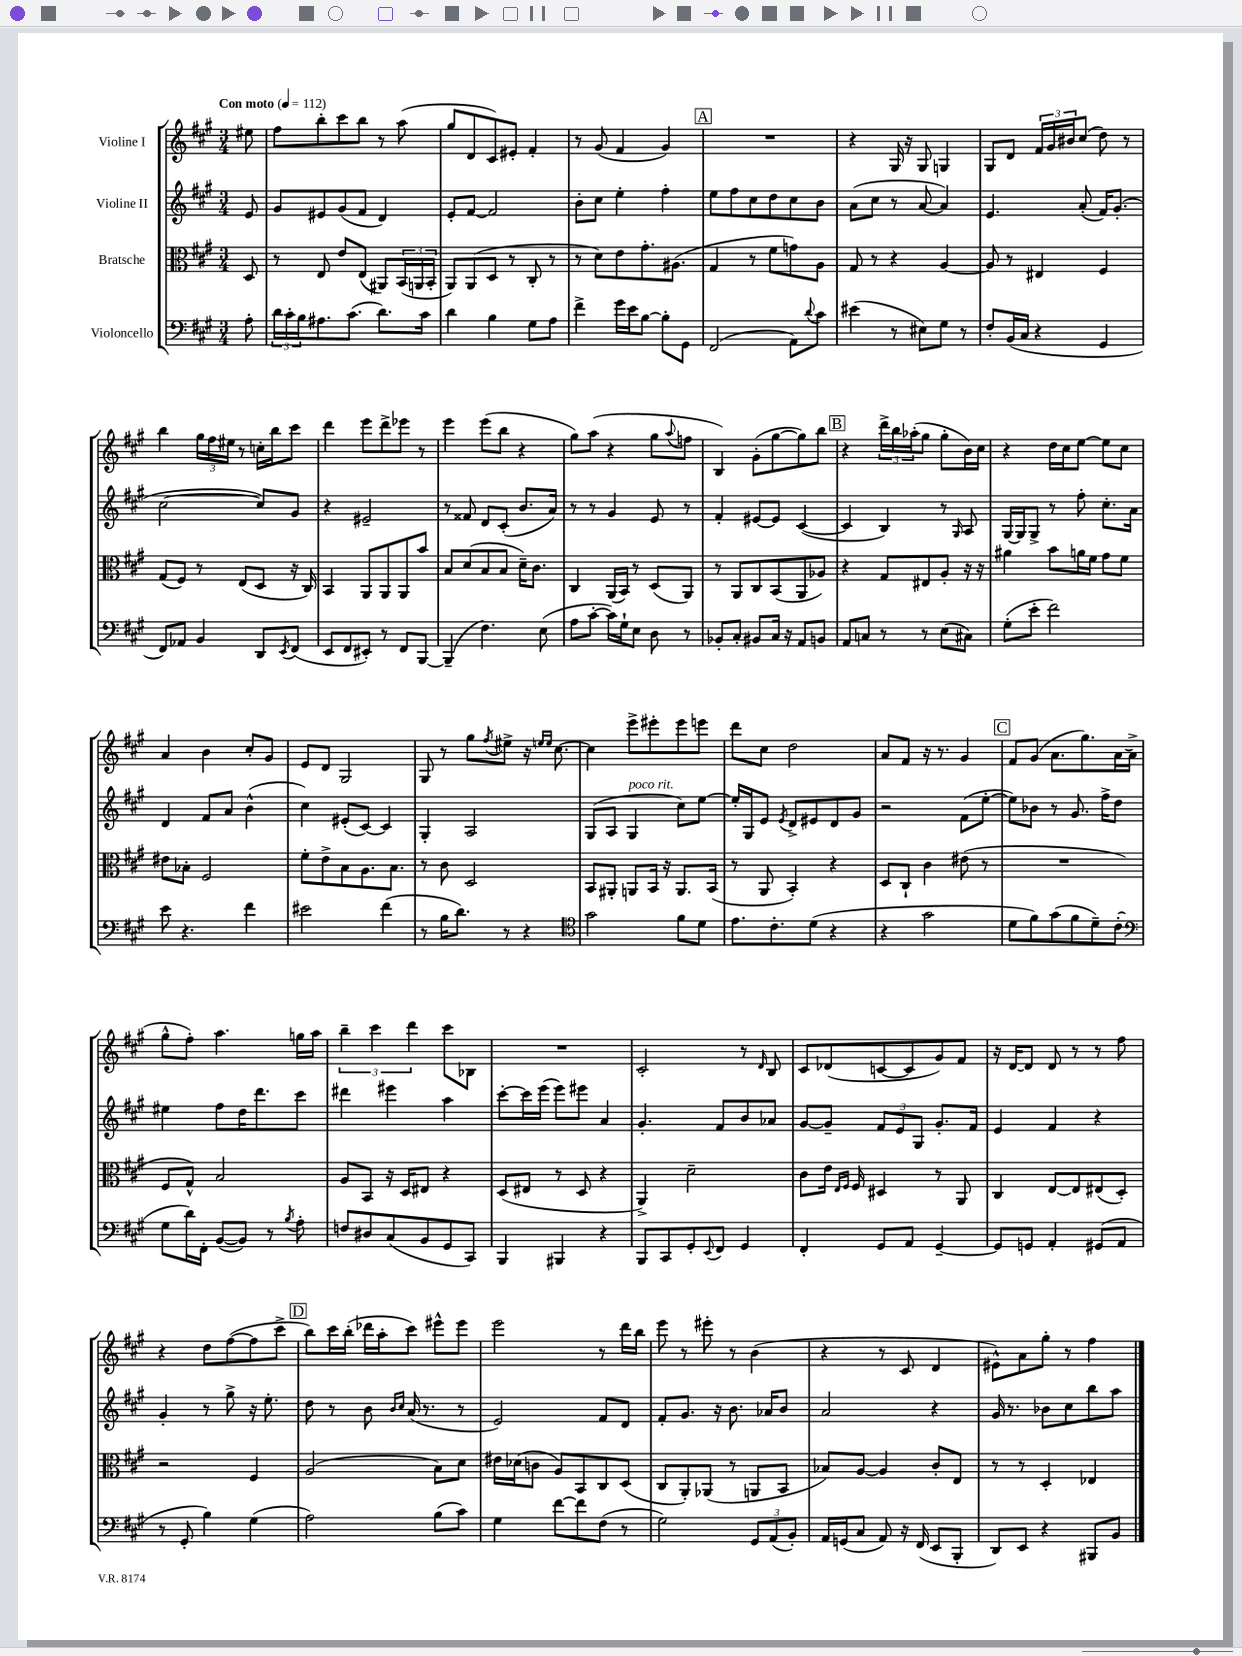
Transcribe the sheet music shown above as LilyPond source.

<<
\new StaffGroup <<
\new Staff = "s0" \with { instrumentName = "Violine I" } {
    \clef treble \key a \major \numericTimeSignature \time 3/4 \partial 8 \tempo "Con moto" 4 = 112
    eis''8 |
    fis''8 b''8-. cis'''8 b''8 r8 a''8( |
    gis''8 d'8 cis'8) eis'8-. fis'4-. |
    r8 gis'8( fis'4 gis'4) |
    \mark \markup { \box "A" } R2. |
    r4 gis16 r16 gis8 g4 |
    gis8 d'8 \tuplet 3/2 { fis'16 gis'16 bis'16 } cis''8( d''8) r8 |
    b''4 \tuplet 3/2 { gis''16 fis''16 eis''16 } r8 c''16-. b''16 cis'''8 |
    d'''4 e'''8 d'''8-> ees'''8 r8 |
    e'''4 e'''8( b''8 r4 |
    gis''8) a''8( r4 gis''8 \appoggiatura { a''8 } f''8 |
    b4) gis'8-.( gis''8~ gis''8) b''8 |
    \mark \markup { \box "B" } r4 \tuplet 3/2 { d'''16-> b''16 aes''16-.( } gis''8 gis''8-. b'16) cis''16 |
    r4 d''16 cis''16 e''8~ e''8 cis''8 |
    a'4 b'4 cis''8-. gis'8 |
    e'8 d'8 gis2 |
    gis8 r8 gis''8 \acciaccatura { fis''8 } eis''8-> r16 \grace { e''16 e''16 } cis''8.~ |
    cis''4 e'''8-> eis'''8-. eis'''8 e'''8 |
    d'''8 cis''8 d''2 |
    a'8 fis'8 r16 r8. gis'4 |
    \mark \markup { \box "C" } fis'8 gis'8( a'8. gis''8.) a'16 a'16->( |
    gis''8-^ fis''8-.) a''4. g''16 a''16 |
    \tuplet 3/2 { b''4-- cis'''4 d'''4 } cis'''8 bes8 |
    R2. |
    cis'2-. r8 \grace { d'16 } b8 |
    cis'8 des'8( c'8~ c'8 gis'8) fis'8 |
    r16 d'16~ d'8 d'8 r8 r8 fis''8 |
    r4 d''8 fis''8~( fis''8 cis'''8-> |
    \mark \markup { \box "D" } b''8) cis'''16 b''16-.( des'''16 a''16-. cis'''8) eis'''8-^ eis'''8 |
    e'''2 r8 d'''16 b''16 |
    e'''8 r8 eis'''8-. r8 b'4( |
    r4 r8 cis'8 d'4 |
    eis'8-^) a'8 gis''8-. r8 fis''4 \bar "|." |
}
\new Staff = "s1" \with { instrumentName = "Violine II" } {
    \clef treble \key a \major \numericTimeSignature \time 3/4 \partial 8
    e'8 |
    gis'8 eis'8 gis'8( fis'8 d'4) |
    e'8-. fis'8~ fis'2 |
    b'8-. cis''8 e''4-. fis''4-. |
    \mark \markup { \box "A" } e''8 fis''8 cis''8 d''8 cis''8 b'8 |
    a'8( cis''8 r8 a'8~ a'4) |
    e'4. a'8-.( fis'16) gis'8.-.( |
    cis''2~ cis''8) gis'8 |
    r4 eis'2-- |
    r8 fisis'8 d'8 cis'8-.( b'8. a'16) |
    r8 r8 gis'4 e'8 r8 |
    fis'4-. eis'8~ eis'8 cis'4~( |
    \mark \markup { \box "B" } cis'4 b4) r8 \grace { gis16 } a8 |
    gis16~ gis16 gis8-> r8 fis''8-. cis''8.-. a'16 |
    d'4 fis'8 a'8 b'4-^( |
    cis''4) eis'8-.( cis'8~) cis'4 |
    gis4-. a2 |
    gis8( a8 gis4^\markup { \italic "poco rit." } cis''8) e''8~ |
    e''16-. gis16 e'8 \acciaccatura { e'8 } d'8-> eis'8 d'8 gis'8 |
    r2 fis'8( e''8~-. |
    \mark \markup { \box "C" } e''8) bes'8 r8 gis'8. fis''16-> d''8 |
    eis''4 fis''8 d''16 d'''8. cis'''8 |
    dis'''4 eis'''4 a''4 |
    cis'''8~-. cis'''16 e'''16( e'''8) eis'''8 a'4 |
    gis'4.-. fis'8 b'8 aes'8 |
    gis'8~ gis'8-- \tuplet 3/2 { fis'8 e'8 gis8 } gis'8.-. fis'16 |
    e'4 fis'4 r4 |
    gis'4-. r8 gis''8-> r16 e''8.-. |
    \mark \markup { \box "D" } d''8 r8 b'8 \grace { b'16 cis''16 } a'16( r8. r8 |
    e'2) fis'8 d'8 |
    fis'8-. gis'8. r16 b'8. aes'16 b'8 |
    a'2 r4 |
    gis'16 r8. bes'8 cis''8 b''8 a''8 \bar "|." |
}
\new Staff = "s2" \with { instrumentName = "Bratsche" } {
    \clef alto \key a \major \numericTimeSignature \time 3/4 \partial 8
    d8 |
    r8 e8 e'8 e8( ais,8) \tuplet 3/2 { b,16( a,16 b,16-. } |
    a,8) a,8( d8 r8 cis8-. r8 |
    r8 d'8) e'8 gis'8.-. ais8.( |
    \mark \markup { \box "A" } gis4 r8 fis'8 g'8) a8 |
    gis8 r8 r4 a4~ |
    a8 r8 eis4 fis4 |
    gis8( fis8) r8 e8( d8 r16 cis16) |
    b,4 a,8 a,8 a,8 b'8 |
    b8 d'8( b8 b8 d'16--) cis'8. |
    cis4 a,16( b,16) r8 d8( a,8) |
    r8 a,8 cis8 b,8( a,8 aes8) |
    \mark \markup { \box "B" } r4 gis8 eis8 a8-. r16 r16 |
    ais'4 b'8 a'16 fis'16 gis'8 fis'8 |
    eis'8 bes8-. fis2 |
    fis'8-. e'8-> b8 a8. b8. |
    r8 cis'8 d2 |
    b,8 ais,8-. a,8 b,16 r16 a,8. b,16( |
    r8 a,8 b,4-.) r4 |
    d8 cis8-! cis'4 eis'8( r8 |
    \mark \markup { \box "C" } R2. |
    fis8 gis8-^) b2 |
    a8 b,8 r16 d16 eis8 r4 |
    d8( eis8 r8 d8 r4 |
    a,4->) d'2-- |
    cis'8 e'16 \grace { e16 fis16 } fis16 dis4 r8 a,8 |
    cis4 e8~ e8 eis8( d8-.) |
    r2 fis4 |
    \mark \markup { \box "D" } a2( b8) d'8 |
    eis'16 des'16( c'8 a8) b,8 cis8 d8( |
    cis8 a,8-.) aes,8( r8 a,8 b,8 |
    bes8) a8~ a4 cis'8-. e8 |
    r8 r8 d4-. ees4 \bar "|." |
}
\new Staff = "s3" \with { instrumentName = "Violoncello" } {
    \clef bass \key a \major \numericTimeSignature \time 3/4 \partial 8
    a8-. |
    \tuplet 3/2 { d'16 cis'16-. b16 } ais8. cis'8.( d'8.) cis'16 |
    d'4 b4 gis8 a8 |
    fis'4-> gis'16 e'16 b8~ b8-. gis,8 |
    \mark \markup { \box "A" } fis,2( a,8) \appoggiatura { d'8 } cis'8 |
    eis'4( r8 eis8) gis8 r8 |
    fis8-. b,16( cis16 r4 gis,4 |
    fis,8) aes,8 b,4 d,8 \acciaccatura { e,8 } fis,8( |
    e,8 fis,8 eis,8-.) r8 fis,8 b,,8~ |
    b,,4--( fis4.) e8( |
    a8 cis'8~-. cis'16) gis16-! e8 d8 r8 |
    bes,8-. cis8-. bis,8 cis16 r16 a,8 b,8 |
    \mark \markup { \box "B" } a,8 c8 r8 r8 e8( cis8) |
    gis8-.( e'8-. fis'2) |
    e'8 r4. fis'4 |
    eis'2 fis'4( |
    r8 b16 d'8.) r8 r4 |
    \clef tenor gis'2 fis'8 d'8 |
    e'8. cis'8.-. d'8( r4 |
    r4 gis'2 |
    \mark \markup { \box "C" } d'8 fis'8) gis'8( fis'8 d'8--) cis'8-.( |
    \clef bass gis8 d'16) fis,16-. b,8~( b,8) r8 \acciaccatura { b8 } a8-. |
    f8 dis8 cis8( b,8 gis,8 cis,8) |
    b,,4 bis,,4 r4 |
    b,,8 cis,8 gis,8-. \appoggiatura { e,8 } fis,8 gis,4 |
    fis,4-. gis,8 a,8 gis,4~-- |
    gis,8 g,8 a,4-. gis,8( a,8 |
    r8 gis,8-. b4) gis4( |
    \mark \markup { \box "D" } a2) b8( cis'8) |
    gis4 fis'8~ fis'8 fis8( r8 |
    gis2) \tuplet 3/2 { gis,8 a,8( b,8-.) } |
    a,16 g,16( cis8 a,8) r16 fis,16( e,8 b,,8-. |
    d,8) e,8 r4 bis,,8 b,8 \bar "|." |
}
>>
>>
\layout { \context { \Score \remove "Bar_number_engraver" } }
